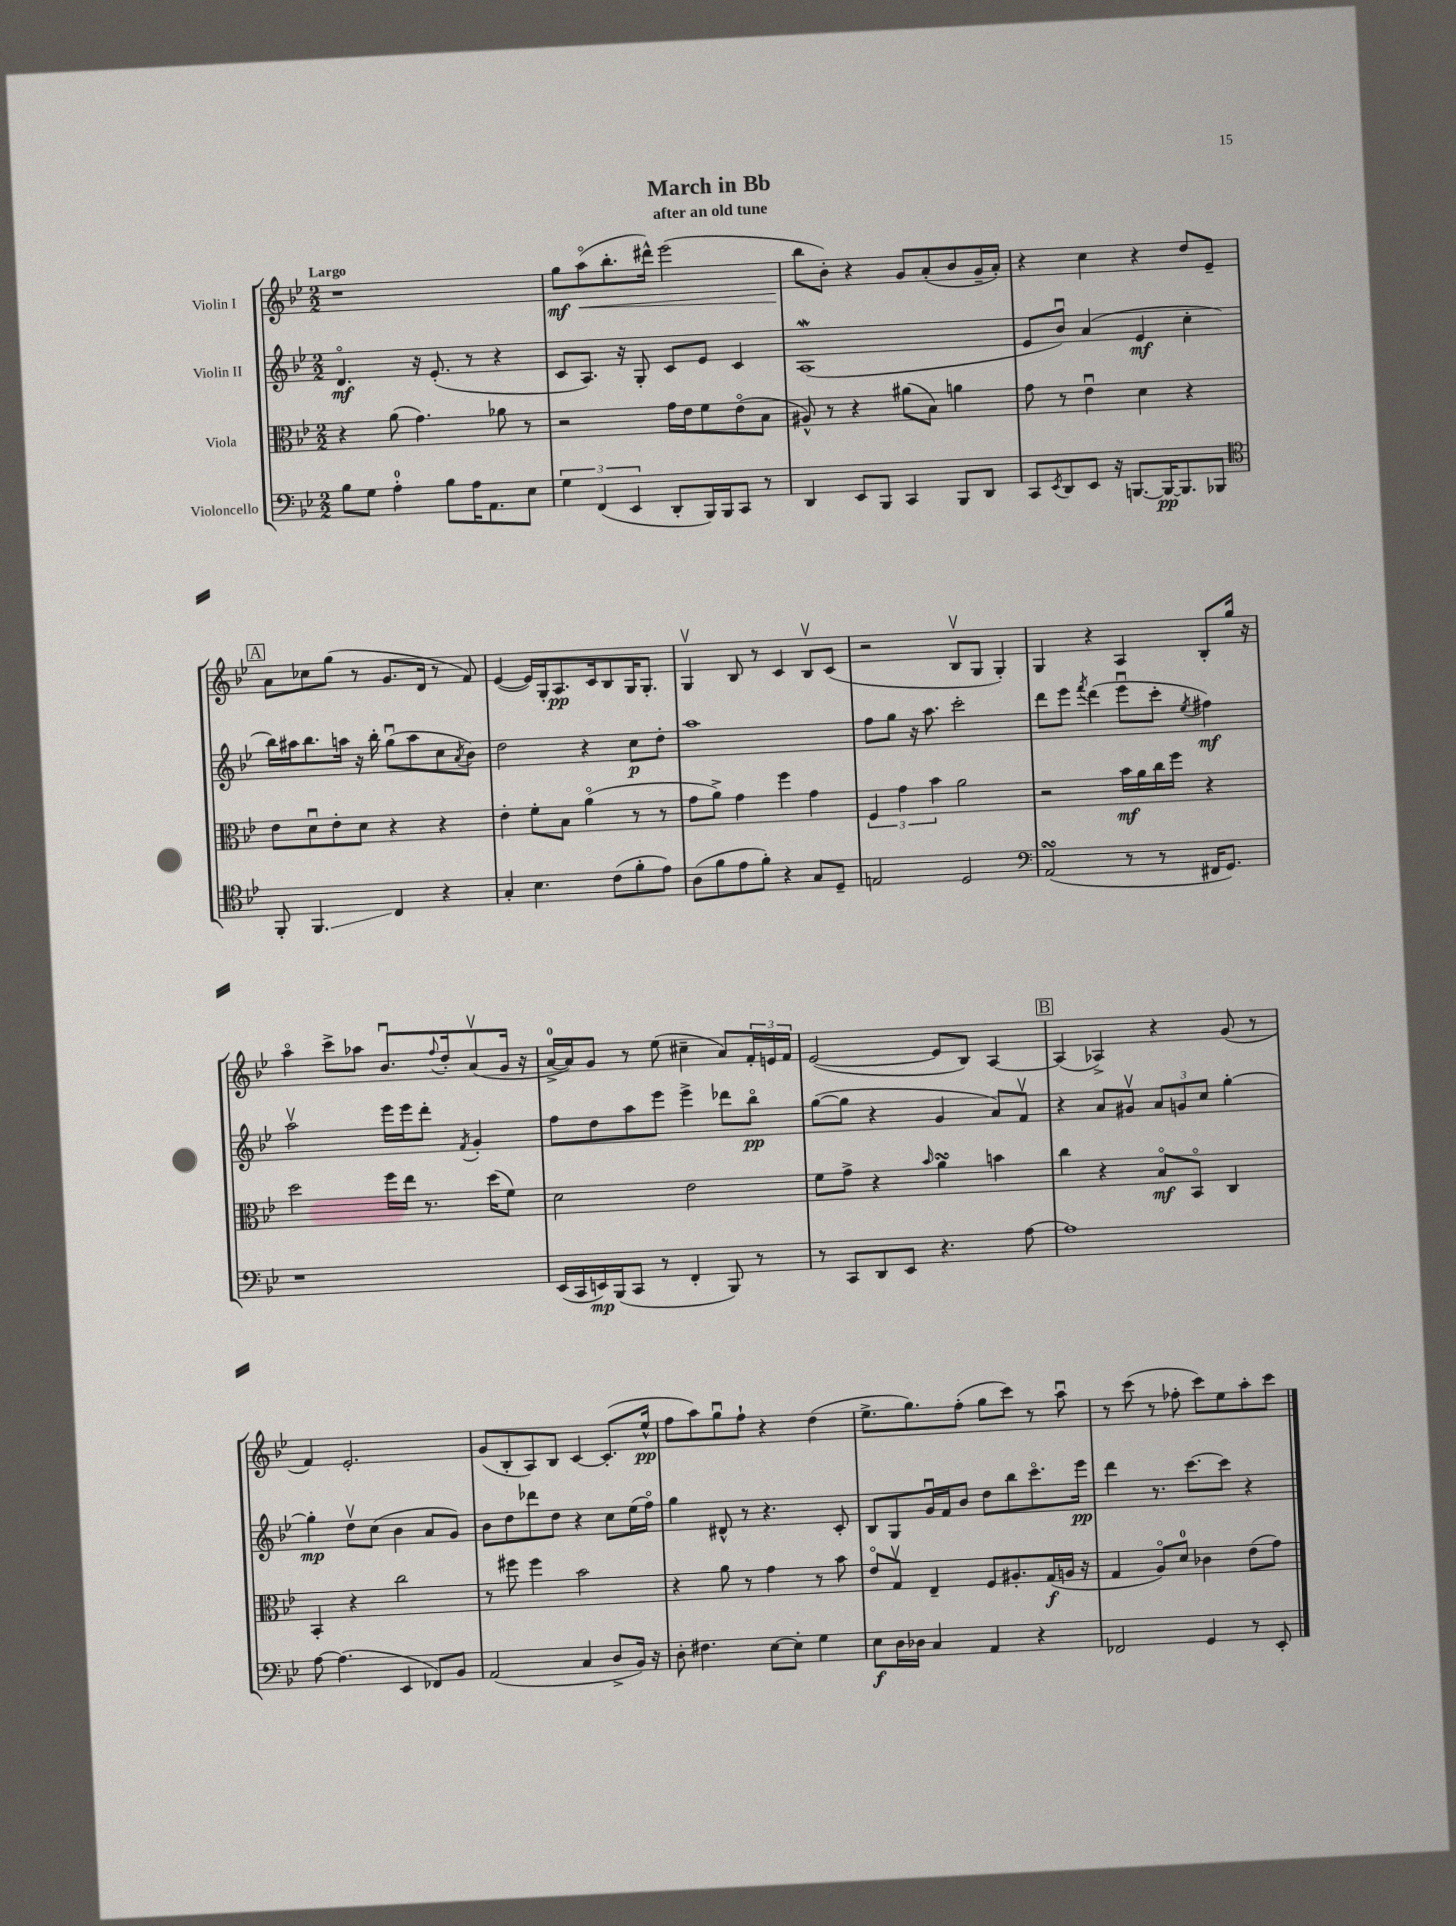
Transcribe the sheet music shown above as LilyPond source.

\header { title = "March in Bb" subtitle = "after an old tune" }
<<
\new StaffGroup <<
\new Staff = "s0" \with { instrumentName = "Violin I" } {
    \clef treble \key bes \major \numericTimeSignature \time 2/2 \tempo "Largo"
    r1 |
    g''8\mf a''8\flageolet\<( bes''8.-. dis'''16-^) ees'''2( |
    bes''8\! bes'8-.) r4 g'8 a'8-.( bes'8 g'16-- a'16-.) |
    r4 c''4 r4 d''8 ees'8-- |
    \mark \markup { \box "A" } a'8 ces''8 g''8( r8 g'8. d'16 r8 f'8) |
    ees'4~( ees'16) g16-. a8.\pp c'16 bes8 g16 g8.-. |
    g4\upbow bes8 r8 c'4 bes8\upbow c'8( |
    r2 bes8\upbow g8 g4-.) |
    g4 r4 a4 bes8-. g''16 r16 |
    a''4\flageolet c'''8-> aes''8 bes'8.\downbow \appoggiatura { f''8 } d''16-. a'8\upbow( g'16 r16 |
    a'16-0~-> a'16) g'8 r8 ees''8( cis''4-- a'8) \tuplet 3/2 { f'16-. e'16 f'16 } |
    ees'2~( ees'8 bes8) a4~ |
    \mark \markup { \box "B" } a4( aes4->) r4 g'8( r8 |
    f'4) ees'2.-. |
    g'8( bes8-. a8) bes8 c'4~ c'8.-.( ees''16-^\pp |
    f''8 a''8) g''8\downbow f''8-! r4 d''4( |
    ees''8.-> g''8.) f''8-.( g''8 c'''8) r8 a''8\downbow |
    r8 c'''8( r8 fes''8-. c'''8) ees''8 a''8-. c'''8 \bar "|." |
}
\new Staff = "s1" \with { instrumentName = "Violin II" } {
    \clef treble \key bes \major \numericTimeSignature \time 2/2
    d'4.\flageolet\mf r16 ees'8.-.( r8 r4 |
    c'8 a8.) r16 g8-. c'8 ees'8 c'4 |
    a1\mordent( |
    ees'8 bes'8\downbow) a'4( ees'4\mf c''4-. |
    \mark \markup { \box "A" } bes''16) ais''16 bes''8. a''16 r16 bes''16-. g''8\downbow( a''8 c''8 \acciaccatura { a'8 } bes'8) |
    d''2 r4 c''8\p d''8-. |
    a''1 |
    f''8 g''8 r16 a''8. c'''2-. |
    d'''8 ees'''8 \acciaccatura { f'''8 } d'''4( ees'''8\downbow c'''8-. \acciaccatura { ees''8 } fis''4\mf) |
    a''2\upbow ees'''16 ees'''16 d'''8-. \acciaccatura { f'8 } g'4-. |
    f''8 d''8 a''8 ees'''8 ees'''4-> des'''8 bes''8\flageolet\pp |
    g''8~( g''8 r4 g'4 a'8) f'8\upbow |
    \mark \markup { \box "B" } r4 a'8 gis'8\upbow \tuplet 3/2 { a'8 g'8 c''8 } g''4~-. |
    g''4-.\mp d''8\upbow c''8( bes'4 a'8 g'8) |
    bes'8 d''8 des'''8 d''8 r4 c''8 ees''16( f''16\flageolet) |
    g''4 dis'8-^ r8 r4. c'8-. |
    bes8 g8 g'16\downbow f'16 bes'8 d''8 bes''8 c'''8.\flageolet ees'''16\pp |
    d'''4 r8. c'''8.~ c'''8 r4 \bar "|." |
}
\new Staff = "s2" \with { instrumentName = "Viola" } {
    \clef alto \key bes \major \numericTimeSignature \time 2/2
    r4 a'8( g'4.) aes'8 r8 |
    r2 g'16 ees'16 f'8 ees'8\flageolet( bes8 |
    ais8-^) r8 r4 ais'8( bes8) a'4 |
    g'8 r8 ees'4\downbow d'4 r4 |
    \mark \markup { \box "A" } ees'8 d'8\downbow ees'8-. d'8 r4 r4 |
    ees'4-. f'8-. bes8 a'4\flageolet( r8 r8 |
    g'8 a'8->) g'4 f''4 g'4 |
    \tuplet 3/2 { f4 g'4 bes'4 } a'2 |
    r2 bes'16\mf a'16 c''16 f''16 r4 |
    d''2 f''16 ees''16 r8. d''16( f'8) |
    d'2 ees'2 |
    f'8 g'8-> r4 \grace { bes'16 } a'4\turn b'4 |
    \mark \markup { \box "B" } c''4 r4 bes8\flageolet\mf bes,8\flageolet c4 |
    bes,4-. r4 c''2 |
    r8 fis''8 fis''4 bes'2 |
    r4 a'8 r8 g'4 r8 bes'8 |
    ees'8\flageolet g8\upbow ees4-- f8 ais8.-. g16\f( a16 r16 |
    g4 a8\flageolet) d'8-0 ces'4 ees'8( g'8) \bar "|." |
}
\new Staff = "s3" \with { instrumentName = "Violoncello" } {
    \clef bass \key bes \major \numericTimeSignature \time 2/2
    bes8 g8 a4-0-. bes8 a16 a,8. ees8 |
    \tuplet 3/2 { g4 f,4( ees,4 } d,8-. bes,,16) bes,,16 c,8 r8 |
    d,4 ees,8 bes,,8 c,4 bes,,8 d,8 |
    c,8 \acciaccatura { ees,8 } d,8 ees,8 r16 b,,8.~ b,,16~\pp b,,8. bes,,8 |
    \mark \markup { \box "A" } \clef tenor f,8-. f,4.\glissando c4 r4 |
    g4-. bes4. c'8( f'8-. ees'8) |
    a8( f'8 ees'8 f'8-.) r4 g8 d8-- |
    e2 d2 |
    \clef bass a,2\turn( r8 r8 fis,16 g,8.) |
    r1 |
    ees,16( c,16 e,16\mp) bes,,16( c,8 r8 f,4-. bes,,8) r8 |
    r8 c,8 d,8 ees,8 r4. a8~ |
    \mark \markup { \box "B" } a1 |
    a8~ a4.( ees,4 fes,8) bes,8 |
    a,2( c4 d8-> bes,16) r16 |
    d8-. fis4. ees8~ ees8-. g4 |
    ees8\f d16 des16 c4 a,4 r4 |
    fes,2 g,4 r8 ees,8-. \bar "|." |
}
>>
>>
\layout { \context { \Score \remove "Bar_number_engraver" } }
